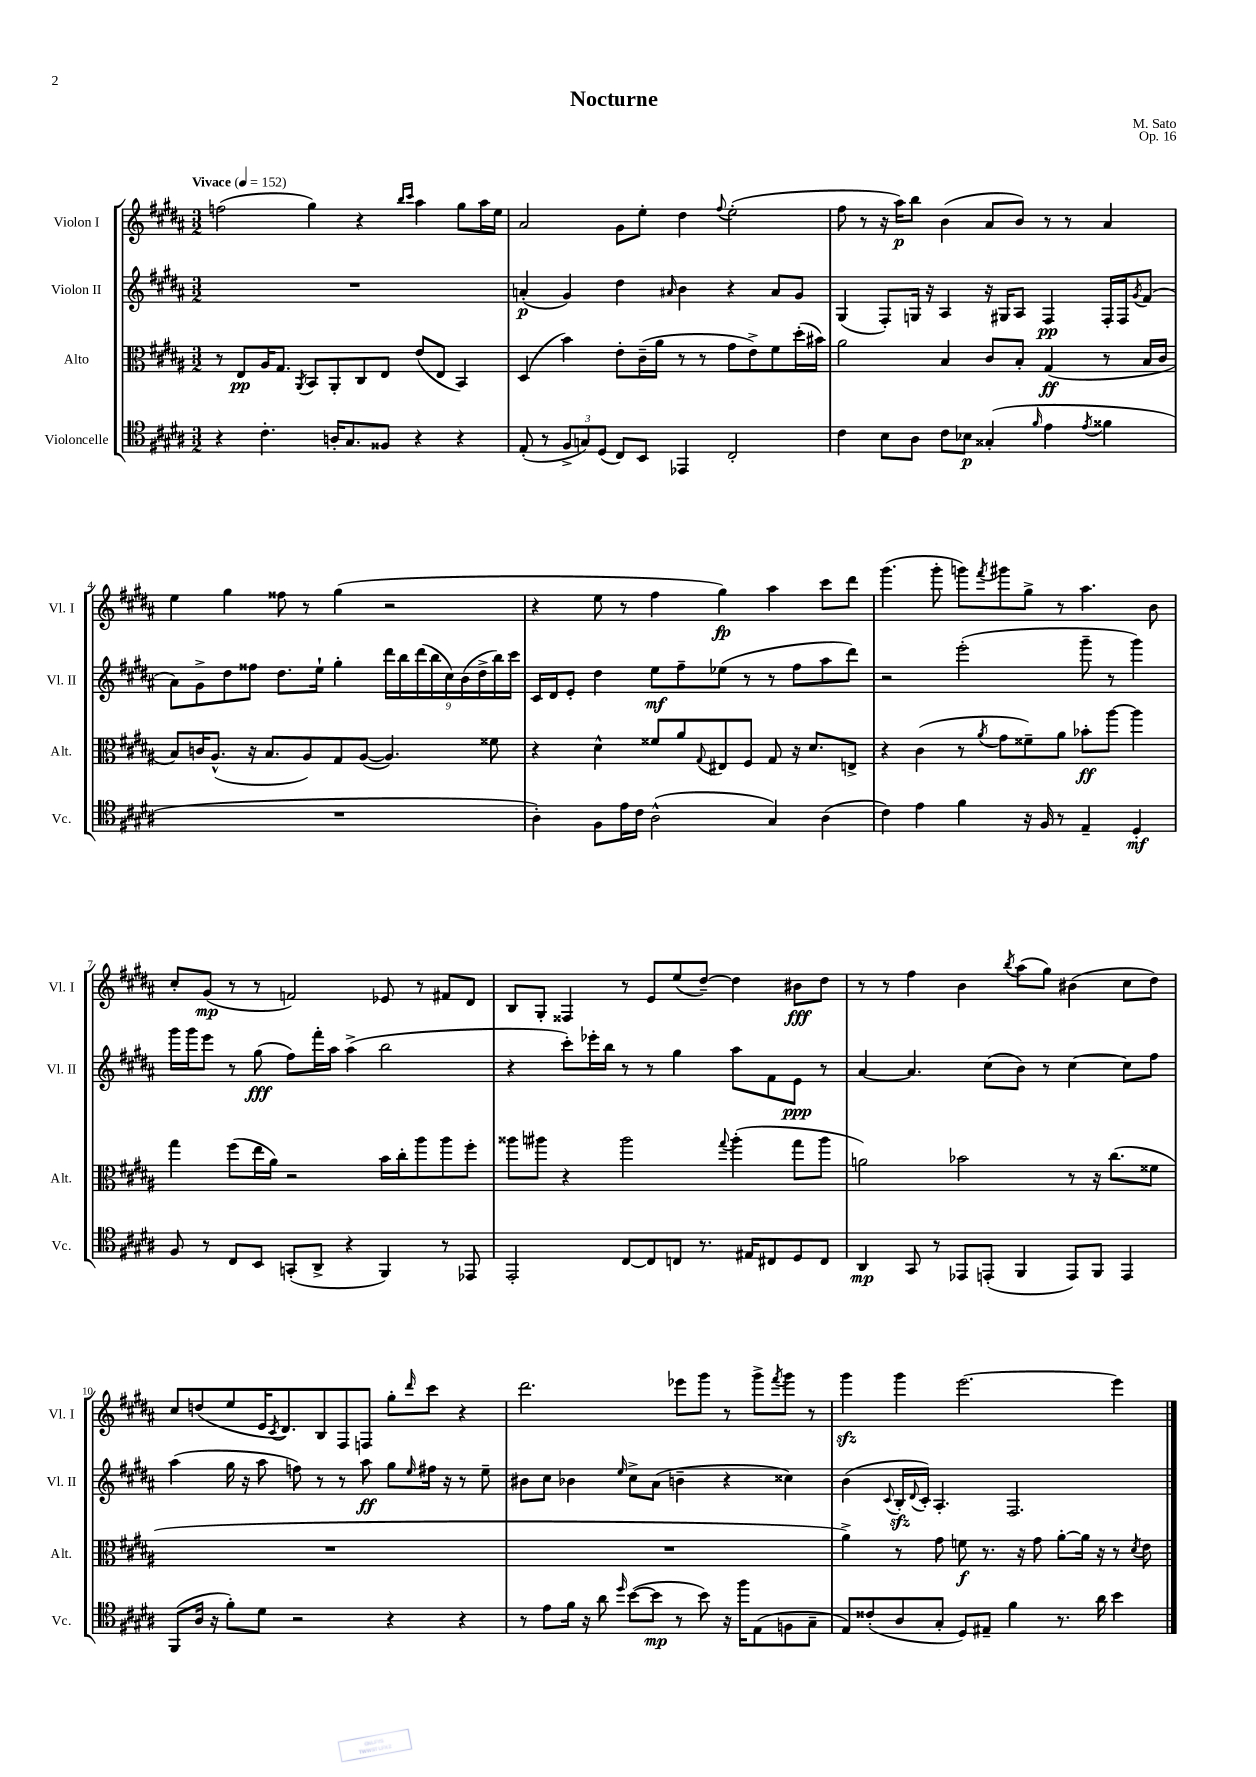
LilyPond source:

\header { title = "Nocturne" composer = "M. Sato" opus = "Op. 16" }
<<
\new StaffGroup <<
\new Staff = "s0" \with { instrumentName = "Violon I" shortInstrumentName = "Vl. I" } {
    \clef treble \key b \major \numericTimeSignature \time 3/2 \tempo "Vivace" 4 = 152
    f''2( gis''4) r4 \grace { b''16 cis'''16 } ais''4 gis''8 ais''16 e''16 |
    ais'2 gis'8 e''8-. dis''4 \appoggiatura { fis''8 } e''2-.( |
    fis''8 r8 r16 ais''16\p) b''8 b'4( ais'8 b'8) r8 r8 ais'4 |
    e''4 gis''4 fisis''8 r8 gis''4( r2 |
    r4 e''8 r8 fis''4 gis''4\fp) ais''4 cis'''8 dis'''8 |
    gis'''4.( gis'''8-. g'''8) \acciaccatura { fis'''8 } gis'''8 gis''8-> r8 ais''4. b'8 |
    cis''8-. gis'8\mp( r8 r8 f'2) ees'8 r8 fis'8 dis'8 |
    b8 gis8-. fisis4 r8 e'8 e''8( dis''8~--) dis''4 bis'8\fff dis''8 |
    r8 r8 fis''4 b'4 \acciaccatura { b''8 } ais''8( gis''8) bis'4( cis''8 dis''8) |
    cis''8 d''8( e''8 e'16 \acciaccatura { cis'8 } dis'8.) b8 fis8 f8 gis''8-. \grace { dis'''16 } cis'''8 r4 |
    dis'''2. ees'''8 gis'''8 r8 gis'''8-> \acciaccatura { fis'''8 } gis'''8 r8 |
    gis'''4\sfz gis'''4 e'''2.~ e'''4 \bar "|." |
}
\new Staff = "s1" \with { instrumentName = "Violon II" shortInstrumentName = "Vl. II" } {
    \clef treble \key b \major \numericTimeSignature \time 3/2
    R1. |
    a'4-.\p( gis'4) dis''4 \grace { ais'16 } b'4 r4 ais'8 gis'8 |
    gis4( fis8-.) g16 r16 ais4 r16 gis16 ais8 fis4\pp fis16-. fis16 \acciaccatura { gis'8 } fis'8( |
    ais'8) gis'8-> dis''8 fisis''8 dis''8. e''16-! gis''4-. \tuplet 9/8 { dis'''16 b''16 dis'''16( b''16 cis''16) b'16( dis''16-> b''16) cis'''16 } |
    cis'16 dis'16 e'8-. dis''4 e''8\mf fis''8-- ees''8( r8 r8 fis''8 ais''8 dis'''8) |
    r2 e'''2-.( gis'''8-- r8 gis'''4) |
    gis'''16 gis'''16 e'''8 r8 gis''8\fff( fis''8) fis'''16-. ais''16 ais''4->( b''2 |
    r4 cis'''8-.) ees'''16-. b''16 r8 r8 gis''4 ais''8 fis'8 e'8\ppp r8 |
    ais'4~ ais'4. cis''8( b'8) r8 cis''4~ cis''8 fis''8 |
    ais''4( gis''16 r16 ais''8 f''8) r8 r8 ais''8\ff gis''8 \grace { e''16 } fis''16 r16 r8 e''8-- |
    bis'8 cis''8 bes'4 \grace { e''16 } cis''8-> ais'8( b'4-- r4 cisis''4) |
    b'4( \appoggiatura { cis'8 } b16-.\sfz \appoggiatura { dis'8 } cis'16-.) ais4.-. fis2. \bar "|." |
}
\new Staff = "s2" \with { instrumentName = "Alto" shortInstrumentName = "Alt." } {
    \clef alto \key b \major \numericTimeSignature \time 3/2
    r8 e8\pp ais16 gis8. \acciaccatura { ais,8 } b,8 ais,8-. cis8 e8 e'8( e8 b,4) |
    dis4( b'4) e'8-. cis'16--( ais'16 r8 r8 gis'8 e'8->) fis'8 dis''16-.( bis'16) |
    ais'2 b4 cis'8 b8-. gis4\ff( r8 b16 cis'16 |
    b8) c'16 ais8.-^( r16 b8. ais8) gis8 ais8~( ais4.) fisis'8 |
    r4 dis'4-^ fisis'8 ais'8 \appoggiatura { gis8 } eis8 fis8 gis8 r16 dis'8. e8-> |
    r4 cis'4( r8 \acciaccatura { ais'8 } gis'8 fisis'8--) ais'8 bes'8-.\ff ais''8~ ais''4 |
    gis''4 fis''8( e''16 ais'16) r2 b'16 cis''16-. ais''8 ais''8 fis''8-. |
    aisis''8 ais''8 r4 ais''2 \appoggiatura { gis''8 } ais''4-.( gis''8 ais''8 |
    a'2) bes'2 r8 r16 cis''8.( fisis'8 |
    R1. |
    R1. |
    ais'4->) r8 gis'8 f'8\f r8. r16 gis'8 ais'8~-. ais'16 r16 r8 \acciaccatura { dis'8 } e'8 \bar "|." |
}
\new Staff = "s3" \with { instrumentName = "Violoncelle" shortInstrumentName = "Vc." } {
    \clef tenor \key b \major \numericTimeSignature \time 3/2
    r4 cis'4.-. a16-. gis8. fisis8 r4 r4 |
    e8-.( r8 \tuplet 3/2 { fis8-> g8) dis8( } cis8) b,8 ees,4 cis2-. |
    cis'4 b8 ais8 cis'8 bes8\p gisis4-.( \grace { fis'16 } e'4 \acciaccatura { e'8 } fisis'4 |
    R1. |
    ais4-.) fis8 e'16 cis'16 ais2-^( gis4) ais4( |
    cis'4) e'4 fis'4 r16 fis16 r8 e4-- dis4-.\mf |
    fis8 r8 cis8 b,8 g,8-.( ais,8-> r4 fis,4) r8 ees,8 |
    e,2-. cis8~ cis8 c8 r8. eis16 cis8 dis8 cis8 |
    ais,4\mp gis,8 r8 ees,8 e,8-.( fis,4 e,8) fis,8 e,4 |
    fis,8( ais16 r16 fis'8-.) dis'8 r2 r4 r4 |
    r8 e'8 fis'16 r16 ais'8 \grace { dis''16 } b'8~( b'8\mp r8 b'8) r16 fis''16 e8( f8 gis8-- |
    e8) cisis'8-.( ais8 gis8-. dis8) eis8-- fis'4 r8. ais'16 b'4 \bar "|." |
}
>>
>>
